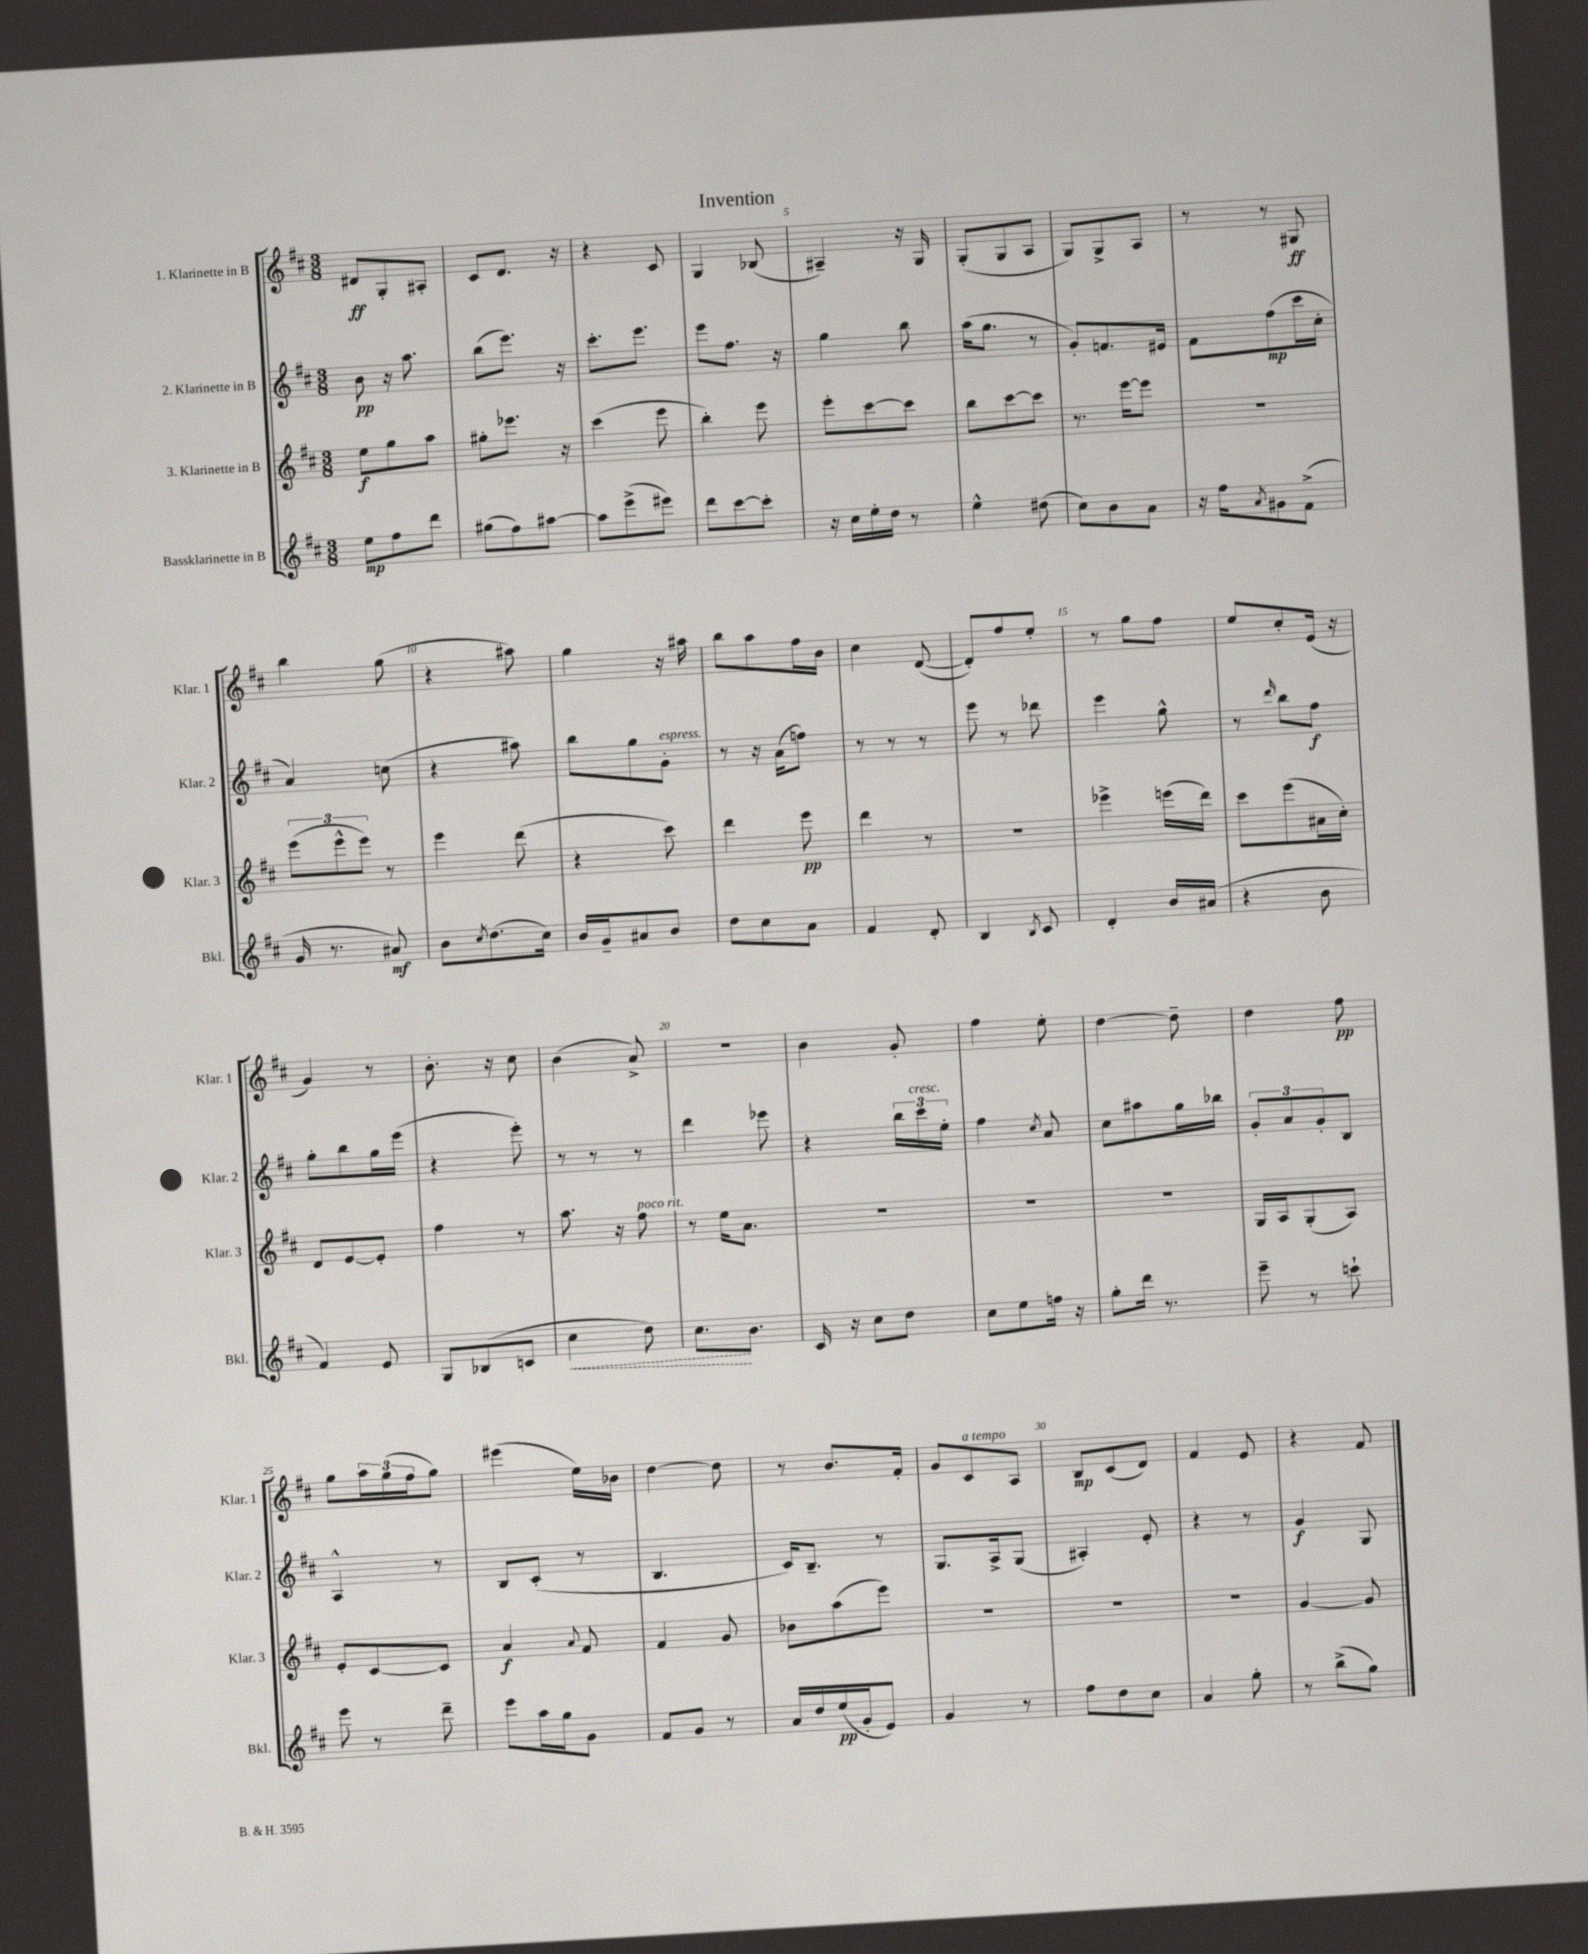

**kern	**kern	**kern	**kern
*staff4	*staff3	*staff2	*staff1
*clefG2	*clefG2	*clefG2	*clefG2
*k[f#c#]	*k[f#c#]	*k[f#c#]	*k[f#c#]
*M3/8	*M3/8	*M3/8	*M3/8
8ee\L	8ee\L	8b\	8d#/L
8ff#\	8gg\	16r	8G'/
.	.	8.aa\	.
8ddd\J	8aa\J	.	8A#'/J
=	=	=	=
(8gg#\L	8gg#'\L	(8bb\L	8c#/L
8ff#\)	8.eee-\J	8.eee\J)	8.d/J
[8aa#\J	.	.	.
.	16r	16r	16r
=	=	=	=
8aa#\]L	(4ccc#\	8.ccc#'\L	4r
(8eee^\	.	.	.
.	.	8.eee\J	.
8eee#\J)	8eee\	.	8c#/
=	=	=	=
8ddd\L	4bb'\)	8eee\L	4G/
[8ccc#\	.	8.ff#\J	.
8ccc#'\]J	8eee\	.	(8B-/
.	.	16r	.
=	=	=	=
16r	8eee'\L	4gg\	4A#~/)
16cc#\LL	.	.	.
16ee'\	[8ccc#\	.	.
16dd\JJ	.	.	.
8r	8ccc#\]J	8bb\	16r
.	.	.	16G/
=	=	=	=
4ee^^\	8bb\L	(16aa\LK	(8G'/L
.	.	8.gg\J	.
.	[8ccc#\	.	8G/
(8dd#\	8ccc#\]J	8r	8A/J
=	=	=	=
8cc#\L)	8.r	8g'/L)	8G/L)
8b\	.	8.f/	8G^/
.	[16eee\LK	.	.
8a\J	8eee\]J	.	8A/J
.	.	16e#/Jk	.
=	=	=	=
16r	4.r	8f#\L	8r
16ff#\LK	.	.	.
8qa/	.	.	.
8g#\	.	(8ff#\	8r
(8f#^\J	.	16ccc#\L	8G#/
.	.	16cc#'\JJ	.
=	=	=	=
16g/	(12eee\L	4a/)	4bb\
8.r	.	.	.
.	12eee^^\	.	.
.	12eee\J)	.	.
8a#/)	8r	(8cc\	(8gg\
=	=	=	=
8b\L	4eee\	4r	4r
8qcc#/	.	.	.
(8.dd\	.	.	.
.	(8ddd\	8aa#\)	8aa#\)
16cc#\Jk)	.	.	.
=	=	=	=
16b/LL	4r	8bb\L	4gg\
16g~/J	.	.	.
8a#/	.	8gg\	.
8b/J	8ccc#\)	8g'\J	16r
.	.	.	16aa#\
=	=	=	=
8dd\L	4ddd\	8r	8bb\L
8cc#\	.	16r	8aa\
.	.	(16a\LK	.
8a\J	8eee\	8ff\J)	16ff#\L
.	.	.	16b\JJ
=	=	=	=
4f#/	4ddd\	8r	4cc#\
.	.	8r	.
8d'/	8r	8r	([8d/
=	=	=	=
4B/	4.r	8eee\	8d'/]L)
.	.	8r	8ff#/
8qB/	.	.	.
8c#/	.	8ddd-\	8ee'/J
=	=	=	=
4d'/	4eee-^\	4eee\	8r
.	.	.	8gg\L
16b/LL	(16eee\LL	8gg^^\	8ff#\J
(16a#/JJ	16ddd\JJ)	.	.
=	=	=	=
4r	8ccc#\L	8r	8ee/L
.	.	16qqddd/	.
.	(8eee\	8bb\L	8cc#'/
8b\	16a#\L	8ff#\J	(16e/Jk
.	16cc#'\JJ)	.	16r
=	=	=	=
4f#/)	8d/L	8gg'\L	4g/)
.	[8e/	8bb\	.
8e/	8e'/]J	16gg\L	8r
.	.	(16eee\JJ	.
=	=	=	=
8G/L	4ff#\	4r	8.b'\
(8B-/	.	.	.
.	.	.	16r
8c/J	8r	8eee'\)	8cc#\
=	=	=	=
4cc#\	8.aa\	8r	(4b\
.	.	8r	.
.	16r	.	.
8dd\)	8ff#\	8r	8a^/)
=	=	=	=
8.cc#\L	8r	4ddd\	4.r
.	16ee\LK	.	.
8.b\J	8.a\J	.	.
.	.	8eee-\	.
=	=	=	=
16c#/	4.r	4r	4b\
16r	.	.	.
8cc#\L	.	.	.
8dd\J	.	24bb\LL	8g'/
.	.	24ccc#\	.
.	.	24ee'\JJ	.
=	=	=	=
8cc#\L	4.r	4ff#\	4ff#\
8ee\	.	.	.
.	.	8qcc#/	.
16ff\Jk	.	8a/	8ee'\
16r	.	.	.
=	=	=	=
8gg'\L	4.r	8cc#\L	[4dd\
16ddd\Jk	.	8aa#\	.
8.r	.	.	.
.	.	16gg\L	8dd~\]
.	.	16bb-\JJ	.
=	=	=	=
8eee~\	16G/LL	12g'/L	4dd\
.	16A/J	.	.
.	.	12a/	.
8r	(8G'/	.	.
.	.	12g'/	.
8ccc`\	8A/J)	8B/J	8ff#\
=	=	=	=
8eee\	8e'/L	4A^^/	8gg\L
8r	[8c#/	.	24aa\L
.	.	.	(24gg\
.	.	.	24ff#\J
8ddd~\	8c#/]J	8r	8gg\J)
=	=	=	=
8eee\L	4a/	8B/L	(4eee#\
16aa\L	.	(8c#'/J	.
16gg\J	.	.	.
.	8qqa/	.	.
8g\J	8f#/	8r	16ee\LL)
.	.	.	16b-\JJ
=	=	=	=
8f#/L	4f#/	4.B/	[4dd\
8g/J	.	.	.
8r	8g/	.	8dd\]
=	=	=	=
16a/LL	8b-\L	16c#/LK)	8r
16dd/	.	8.B~/J	.
(16ee/	(8aa\	.	8.b/L
16g'/J	.	.	.
8e/J)	8eee\J)	8r	.
.	.	.	16f#'/Jk
=	=	=	=
4g/	4.r	8.G/L	8g/L
.	.	.	8c#/
.	.	16A^/k	.
8r	.	(8G/J	8A/J
=	=	=	=
8ff#\L	4.r	4A#'/)	8B/L
8dd\	.	.	(8c#/
8cc#\J	.	8e'/	8d/J)
=	=	=	=
4a/	4.r	4r	4f#/
8gg'\	.	8r	8e/
=	=	=	=
8r	[4g/	4g/	4r
(8bb^\L	.	.	.
8gg\J)	8g/]	8G/	8f#/
==	==	==	==
*-	*-	*-	*-
